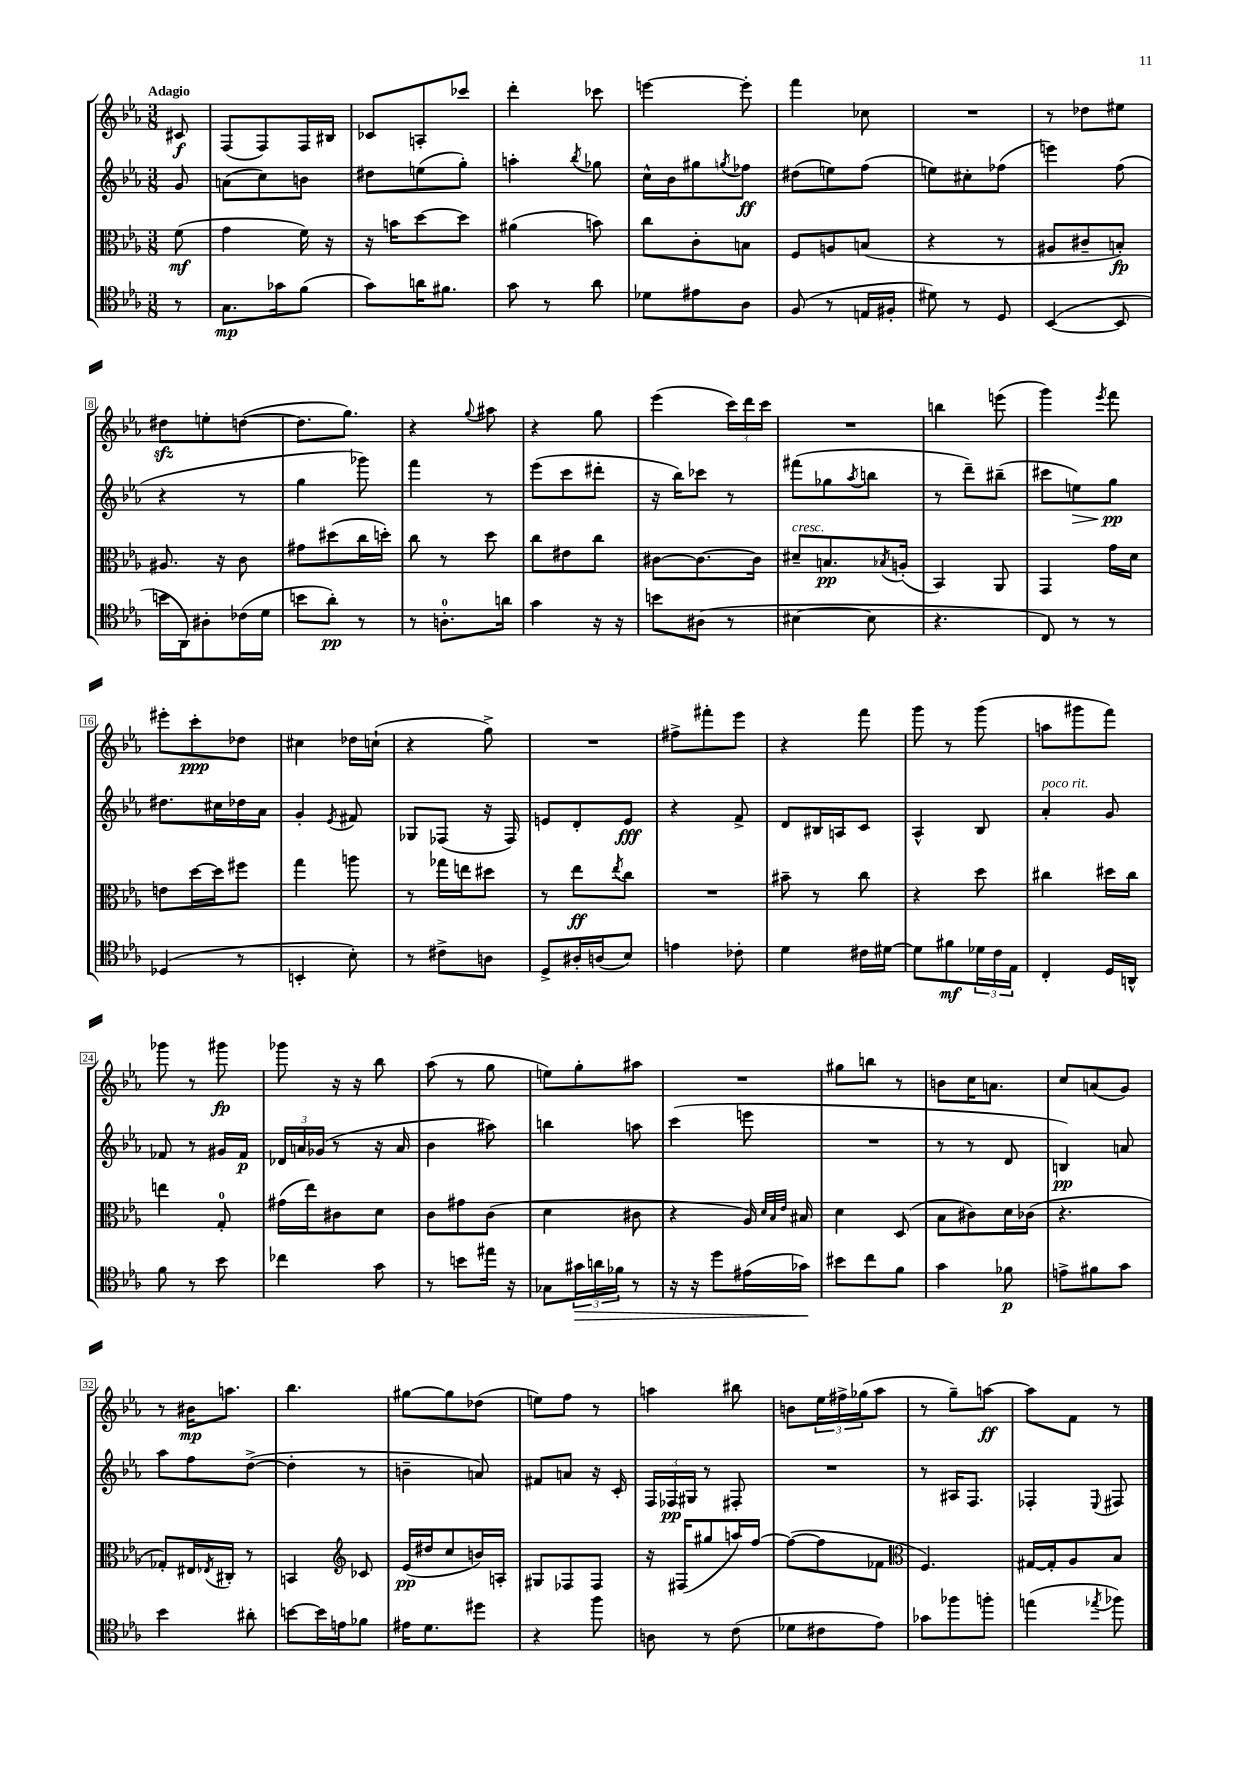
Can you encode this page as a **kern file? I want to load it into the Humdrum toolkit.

**kern	**kern	**kern	**kern
*staff4	*staff3	*staff2	*staff1
*clefC4	*clefC3	*clefG2	*clefG2
*k[b-e-a-]	*k[b-e-a-]	*k[b-e-a-]	*k[b-e-a-]
*M3/8	*M3/8	*M3/8	*M3/8
8r	(8f	8g	8c#
=	=	=	=
8.G	4g	(8a	(8F
.	.	8cc)	8F)
16g-	.	.	.
(8f	16f)	8b	16F
.	16r	.	16B#
=	=	=	=
8g)	16r	8dd#	8c-
.	16b	.	.
16a	[8dd	(8ee	8A'
8.f#	.	.	.
.	8dd]	8gg')	8ccc-
=	=	=	=
8g	(4a#	4aa'	4ddd'
8r	.	.	.
.	.	8qbb-	.
8a-	8b)	8gg-	8ccc-
=	=	=	=
8d-	8cc	16cc^^	[4eee
.	.	16b-	.
8e#	8c'	8gg#	.
.	.	8qgg	.
8A-	8B	8ff-	8eee']
=	=	=	=
(8F	8F	(8dd#	4fff
8r	8A	8ee)	.
16E	(8B	(8ff	8cc-
16F#'	.	.	.
=	=	=	=
8d#)	4r	8ee)	4.r
8r	.	8cc#'	.
8D	8r	(8ff-	.
=	=	=	=
([4BB-	8A#	4eee)	8r
.	8c#~	.	8dd-
8BB-]	8B')	(8ff	8ee#
=	=	=	=
16b	8.A#	4r	8dd#
16AA-)	.	.	.
8A#'	.	.	8ee'
.	16r	.	.
(16c-	8c	8r	([8dd
16d	.	.	.
=	=	=	=
8b	8g#	4gg	8.dd]
8a-')	(8dd#	.	.
.	.	.	8.gg)
8r	16cc	8ggg-)	.
.	16dd')	.	.
=	=	=	=
8r	8cc	4fff	4r
8.A'	8r	.	.
.	.	.	8qqgg
.	8dd	8r	8aa#
16a	.	.	.
=	=	=	=
4g	8cc	(8eee-	4r
.	8e#	8ccc	.
16r	8cc	8ddd#'	8gg
16r	.	.	.
=	=	=	=
8b	[8c#	16r	(4eee-
.	.	16bb-)	.
(8A#	8.c#_	8ccc-	.
8r	.	8r	24ccc)
.	.	.	24ddd
.	16c#]	.	.
.	.	.	24ccc
=	=	=	=
[4B#	8d#~	(8fff#	4.r
.	8.B	8gg-	.
.	.	8qaa-	.
8B#]	.	8bb	.
.	8qB-	.	.
.	(16A'	.	.
=	=	=	=
4.r	4BB-)	8r	4bb
.	.	8ddd~)	.
.	8AA-	(8bb#~	(8eee
=	=	=	=
8C)	4GG	8ccc#	4ggg)
8r	.	8ee)	.
.	.	.	8qeee-
8r	16g	8gg	8fff
.	16d	.	.
=	=	=	=
(4D-	8e	8.dd#	8eee#'
.	[16dd	.	8ccc'
.	16dd]	16cc#	.
8r	8ff#	16dd-	8dd-
.	.	16a-	.
=	=	=	=
4BB'	4gg	4g'	4cc#
.	.	8qe-	.
8B-')	8aa	8f#	16dd-
.	.	.	(16cc`
=	=	=	=
8r	8r	8G-	4r
8c#^	16gg-	(8F-	.
.	16ee	.	.
8A	8dd#	16r	8gg^)
.	.	16F-)	.
=	=	=	=
8D^	8r	8e	4.r
16A#'	8ee-	8d'	.
(16A	.	.	.
.	8qee-	.	.
8B-)	8cc	8e	.
=	=	=	=
4e	4.r	4r	8ff#^
.	.	.	8fff#'
8c-'	.	8f^	8eee-
=	=	=	=
4d	8b#~	8d	4r
.	8r	16B#	.
.	.	16A	.
16c#	8cc	8c	8fff
[16d#	.	.	.
=	=	=	=
8d#]	4r	4A-^^	8ggg
8f#	.	.	8r
24d-	8dd	8B-	(8ggg
24c	.	.	.
24E-	.	.	.
=	=	=	=
4C'	4cc#	4a-'	8aa
.	.	.	8ggg#
16D	16dd#	8g	8fff)
16AA^^	16cc#	.	.
=	=	=	=
8f	4ee	8f-	8ggg-
8r	.	8r	8r
8b-	8G'	16g#	8ggg#
.	.	16f-	.
=	=	=	=
4cc-	(16g#	24d-	8ggg-
.	.	24a	.
.	16ee-)	.	.
.	.	(24g-	.
.	8c#	8r	16r
.	.	.	16r
8g	8d	16r	8bb-
.	.	16a	.
=	=	=	=
8r	8c	4b-	(8aa-
8b	8g#	.	8r
16ee#	(8c	8aa#)	8gg
16r	.	.	.
=	=	=	=
8G-	4d	4bb	8ee)
24g#	.	.	8gg'
24a	.	.	.
24f-	.	.	.
8r	8c#	8aa	8aa#
=	=	=	=
16r	4r	(4ccc	4.r
16r	.	.	.
8dd	.	.	.
(16e#	16A-)	8eee	.
.	32qqd	.	.
.	32qqB-	.	.
.	32qqe-	.	.
16g-)	16B#	.	.
=	=	=	=
8b#	4d	4.r	8gg#
8cc	.	.	8bb
8f	(8D	.	8r
=	=	=	=
4g	8B-	8r	8b
.	8c#)	8r	16cc
.	.	.	8.a
8f-	16d	8d	.
.	(16c-	.	.
=	=	=	=
8e^	4.r	4B)	8cc
8f#	.	.	(8a
8g	.	8a	8g)
=	=	=	=
4b-	8G-')	8aa-	8r
.	16E#	8ff	16b#
.	8qE-	.	.
.	16C#'	.	8.aa
8a#'	8r	([8dd^	.
=	=	=	=
[8b	4BB	4dd']	4.bb-
16b]	.	.	.
16e	.	.	.
*	*clefG2	*	*
8f-	8c-	8r	.
=	=	=	=
16e#	(16e-	4b~	[8gg#
8.d	16dd#	.	.
.	8cc	.	8gg#]
8dd#	16b)	8a)	(8dd-
.	16A'	.	.
=	=	=	=
4r	8G#	8f#	8ee)
.	8F-	8a	8ff
8ff	8F-	16r	8r
.	.	16c'	.
=	=	=	=
8A	16r	24F	4aa
.	.	24F-	.
.	(16F#	.	.
.	.	24G#	.
8r	8gg#	8r	.
(8c	16aa)	8F#'	8bb#
.	[16ff	.	.
=	=	=	=
8d-	(8ff_	4.r	8b
8c#	8ff]	.	24ee-
.	.	.	24ff#^
.	.	.	(24gg-
8e-)	8f-	.	8aa-
=	=	=	=
*	*clefC3	*	*
8g-	4.F)	8r	8r
8ff-	.	16A#	8gg~)
.	.	8.F	.
8ff'	.	.	[8aa
=	=	=	=
(4ee	[16G#	4F-'	8aa]
.	16G#']	.	.
.	8A-	.	8f
8qee-	.	8qqE-	.
8ff-)	8B-	8F#	8r
==	==	==	==
*-	*-	*-	*-
